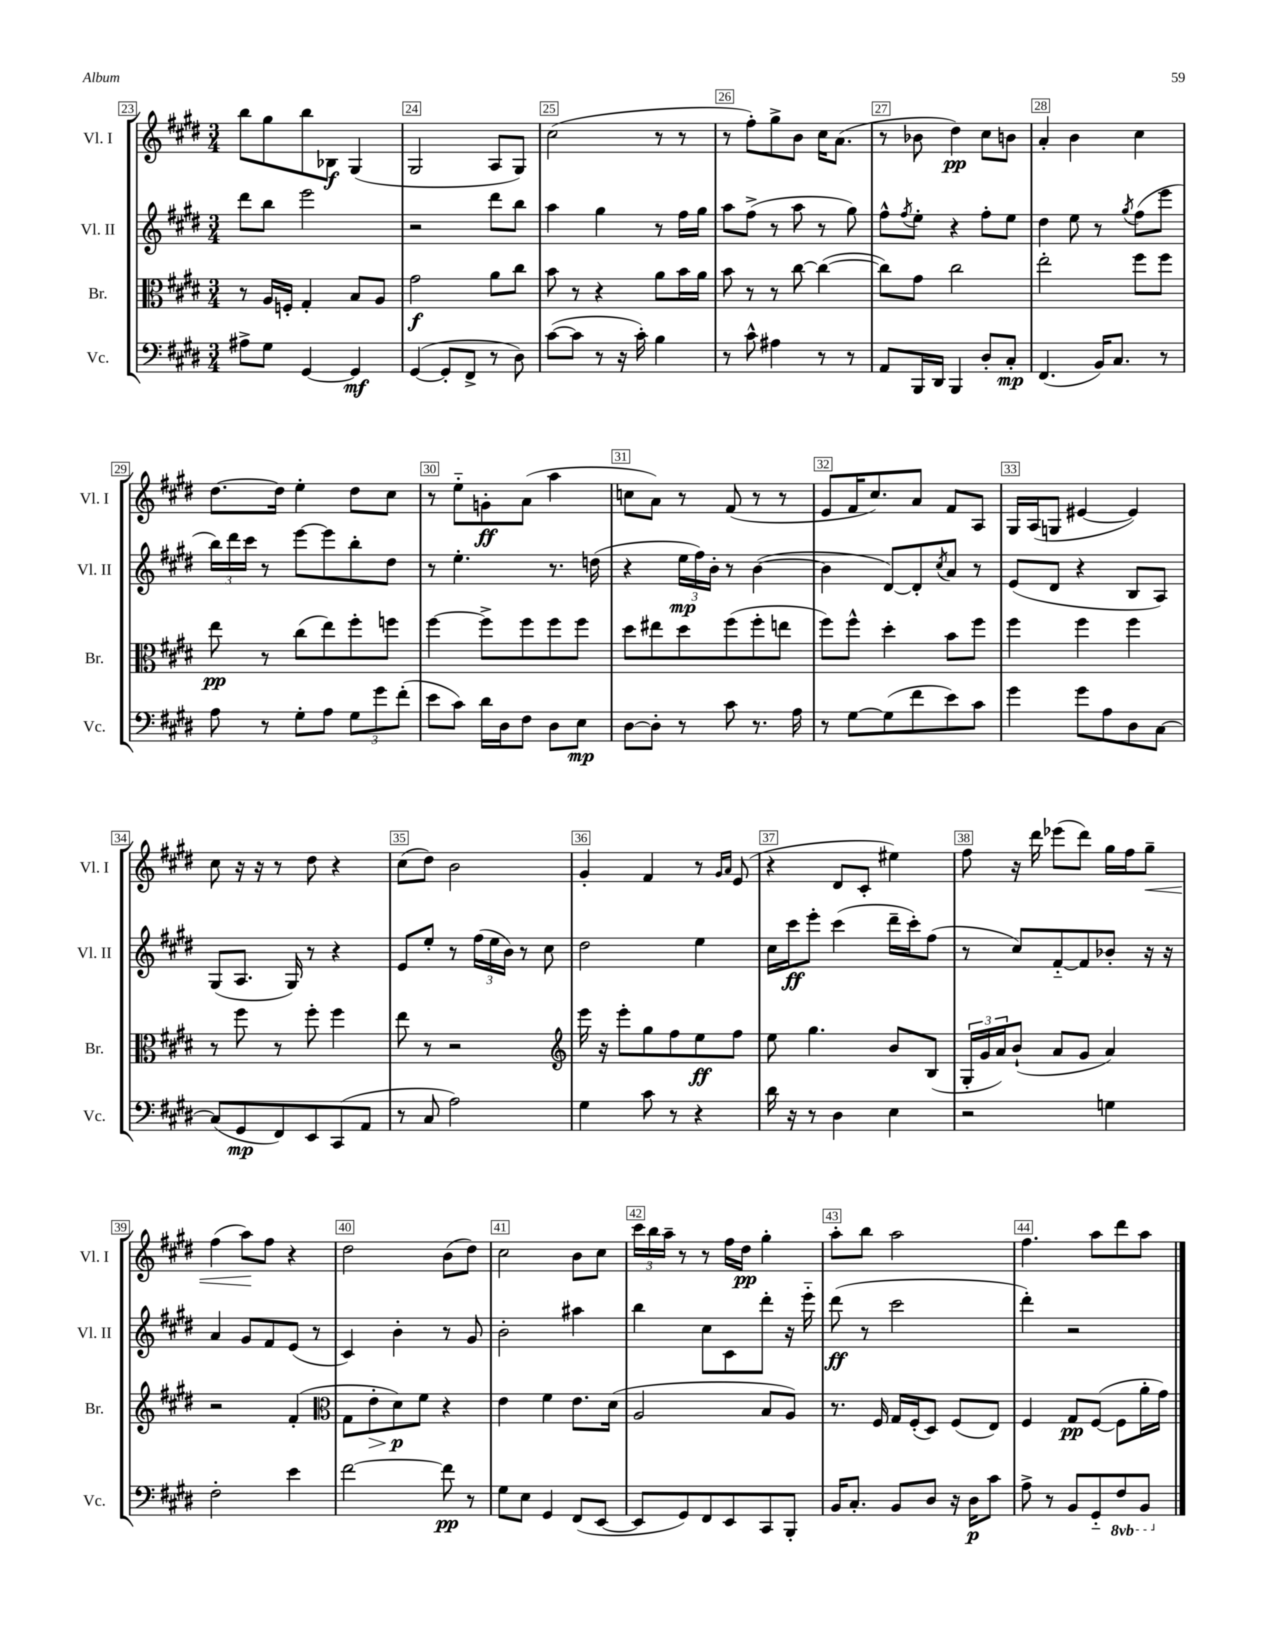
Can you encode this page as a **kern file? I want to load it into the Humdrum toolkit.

**kern	**dynam	**kern	**dynam	**kern	**dynam	**kern	**dynam
*part4	*part4	*part3	*part3	*part2	*part2	*part1	*part1
*staff4	*staff4	*staff3	*staff3	*staff2	*staff2	*staff1	*staff1
*I"Vc.	*	*I"Br.	*	*I"Vl. II	*	*I"Vl. I	*
*I'Vc.	*	*I'Br.	*	*I'Vl. II	*	*I'Vl. I	*
*clefF4	*	*clefC3	*	*clefG2	*	*clefG2	*
*k[f#c#g#d#]	*	*k[f#c#g#d#]	*	*k[f#c#g#d#]	*	*k[f#c#g#d#]	*
*M3/4	*	*M3/4	*	*M3/4	*	*M3/4	*
=23	=23	=23	=23	=23	=23	=23	=23
8A#X^\L	.	8r	.	8ddd#\L	.	8bb\L	.
8G#\J	.	16A/LL	.	8bb\J	.	8gg#\	.
.	.	16Fn'/JJ	.	.	.	.	.
[4GG#/	.	4G#'/	.	2eee\	.	8bb\	.
.	.	.	.	.	.	8B-X\J	f
4GG#/]	mf	8B/L	.	.	.	(4G#/	.
.	.	8A/J	.	.	.	.	.
=24	=24	=24	=24	=24	=24	=24	=24
([4GG#/	.	2g#\	f	2r	.	2G#/	.
8GG#'/L]	.	.	.	.	.	.	.
8FF#^/J	.	.	.	.	.	.	.
8r	.	8a\L	.	8ddd#\L	.	8A/L	.
8D#\)	.	8cc#\J	.	8bb\J	.	8G#/J)	.
=25	=25	=25	=25	=25	=25	=25	=25
([8c#\L	.	8b\	.	4aa\	.	(2cc#\	.
8c#\J]	.	8r	.	.	.	.	.
8r	.	4r	.	4gg#\	.	.	.
16r	.	.	.	.	.	.	.
16c#'\)	.	.	.	.	.	.	.
4B\	.	8a\L	.	8r	.	8r	.
.	.	16b\L	.	16ff#\LL	.	8r	.
.	.	16a\JJ	.	16gg#\JJ	.	.	.
=26	=26	=26	=26	=26	=26	=26	=26
8r	.	8b\	.	8aa\L	.	8r	.
8c#^^\	.	8r	.	(8ff#^\J	.	8ff#'\L)	.
4A#X\	.	8r	.	8r	.	8gg#^\	.
.	.	[8cc#\	.	8aa\	.	8b\J	.
8r	.	(4cc#\_	.	8r	.	16cc#\KL	.
.	.	.	.	.	.	(8.a\J	.
8r	.	.	.	8gg#\)	.	.	.
=27	=27	=27	=27	=27	=27	=27	=27
8AA/L	.	8cc#\L])	.	8ff#^^\L	.	8r	.
.	.	.	.	8qff#/	.	.	.
16BBB/L	.	8g#\J	.	8ee'\J	.	8b-X\	.
16DD#/JJ	.	.	.	.	.	.	.
4BBB/	.	2cc#\	.	4r	.	4dd#\)	pp
8D#'/L	.	.	.	8ff#'\L	.	8cc#\L	.
8C#'/J	mp	.	.	8ee\J	.	8bn\J	.
=28	=28	=28	=28	=28	=28	=28	=28
(4.FF#/	.	2ee'\	.	4dd#\	.	4a'/	.
.	.	.	.	8ee\	.	4b\	.
16BB/KL)	.	.	.	8r	.	.	.
8.C#/J	.	.	.	.	.	.	.
.	.	.	.	8qgg#/	.	.	.
.	.	8ff#\L	.	(8ff#\L	.	4cc#\	.
8r	.	8ff#\J	.	8eee\J	.	.	.
!!LO:LB:g=z
=29	=29	=29	=29	=29	=29	=29	=29
8A\	.	8ee\	pp	24bb\LL)	.	[8.dd#\L	.
.	.	.	.	24ddd#\	.	.	.
.	.	.	.	24ccc#\JJ	.	.	.
8r	.	8r	.	8r	.	.	.
.	.	.	.	.	.	16dd#\Jk]	.
8G#'\L	.	(8cc#\L	.	[8eee\L	.	4ee'\	.
8A\J	.	8ee\)	.	8eee\]	.	.	.
12G#\L	.	8ff#'\	.	8bb'\	.	8dd#\L	.
12g#\	.	.	.	.	.	.	.
.	.	8ffn\J	.	8dd#\J	.	8cc#\J	.
(12f#'\J	.	.	.	.	.	.	.
=30	=30	=30	=30	=30	=30	=30	=30
8e\L	.	[4ff#\	.	8r	.	8r	.
8c#\J)	.	.	.	4.ee'\	.	8ee\L	.
16d#\LL	.	8ff#^\L]	.	.	.	8gn'\	ff
16D#\J	.	.	.	.	.	.	.
8F#\J	.	8ff#\	.	.	.	(8a\J	.
8D#\L	.	8ff#\	.	8.r	.	4aa\	.
8E\J	mp	8ff#\J	.	.	.	.	.
.	.	.	.	(16ddn\	.	.	.
=31	=31	=31	=31	=31	=31	=31	=31
[8D#\L	.	8dd#\L	.	4r	.	8ccn\L	.
8D#'\J]	.	8ee#X\	.	.	.	8a\J)	.
8r	.	8dd#\	.	24ee\LL	mp	8r	.
.	.	.	.	24ff#\)	.	.	.
.	.	.	.	24b'\JJ	.	.	.
8c#\	.	(8ff#\	.	8r	.	(8f#/	.
8.r	.	8ff#'\	.	([4b\	.	8r	.
.	.	8een\J	.	.	.	8r	.
16A\	.	.	.	.	.	.	.
=32	=32	=32	=32	=32	=32	=32	=32
8r	.	8ff#\L)	.	4b\]	.	8e/L	.
[8G#\L	.	8ff#^^\J	.	.	.	16f#/K	.
.	.	.	.	.	.	8.cc#/)	.
(8G#\]	.	4dd#'\	.	[8d#/L)	.	.	.
8f#\	.	.	.	8d#'/]	.	8a/J	.
.	.	.	.	8qcc#/	.	.	.
8e\)	.	8b\L	.	8a/J	.	8f#/L	.
8c#\J	.	8ff#\J	.	8r	.	8A/J	.
=33	=33	=33	=33	=33	=33	=33	=33
4g#\	.	4ff#\	.	(8e/L	.	16G#/LL	.
.	.	.	.	.	.	(16A/J	.
.	.	.	.	8d#/J	.	8Gn/J	.
8g#\L	.	4ff#\	.	4r	.	[4e#X/	.
8A\	.	.	.	.	.	.	.
8D#\	.	4ff#\	.	8B/L	.	4e#/])	.
[8C#\J	.	.	.	8A/J)	.	.	.
!!LO:LB:g=z
=34	=34	=34	=34	=34	=34	=34	=34
(8C#/L]	.	8r	.	(8G#/L	.	8cc#\	.
8GG#/	mp	8ff#\	.	8.A/J	.	16r	.
.	.	.	.	.	.	16r	.
8FF#/)	.	8r	.	.	.	8r	.
.	.	.	.	16G#/)	.	.	.
8EE/	.	8ff#'\	.	8r	.	8dd#\	.
(8CC#/	.	4ff#\	.	4r	.	4r	.
8AA/J	.	.	.	.	.	.	.
=35	=35	=35	=35	=35	=35	=35	=35
8r	.	8ee\	.	8e/L	.	(8cc#\L	.
8C#/	.	8r	.	8ee'/J	.	8dd#\J)	.
2A\)	.	2r	.	8r	.	2b\	.
.	.	.	.	(24ff#\LL	.	.	.
.	.	.	.	24ee\	.	.	.
.	.	.	.	24b\JJ)	.	.	.
.	.	.	.	8r	.	.	.
.	.	.	.	8cc#\	.	.	.
=36	=36	=36	=36	=36	=36	=36	=36
*	*	*clefG2	*	*	*	*	*
4G#\	.	16eee\	.	2dd#\	.	4g#'/	.
.	.	16r	.	.	.	.	.
.	.	8eee'\L	.	.	.	.	.
8c#\	.	8gg#\	.	.	.	4f#/	.
8r	.	8ff#\	.	.	.	.	.
4r	.	8ee\	ff	4ee\	.	8r	.
.	.	.	.	.	.	16qqg#/LL	.
.	.	.	.	.	.	16qqa/JJ	.
.	.	8ff#\J	.	.	.	(8e/	.
=37	=37	=37	=37	=37	=37	=37	=37
16d#\	.	8ee\	.	16cc#\LL	.	4r	.
16r	.	.	.	16ccc#\J	ff	.	.
8r	.	4.gg#\	.	8eee'\J	.	.	.
4D#\	.	.	.	(4ccc#\	.	8d#/L	.
.	.	.	.	.	.	8c#'/J	.
4E\	.	8b/L	.	16ddd#~\LL	.	4ee#X\)	.
.	.	.	.	16ccc#'\J)	.	.	.
.	.	(8B/J	.	(8ff#\J	.	.	.
=38	=38	=38	=38	=38	=38	=38	=38
2r	.	24G#'/LL	.	8r	.	8ff#\	.
.	.	24g#/	.	.	.	.	.
.	.	24a/J)	.	.	.	.	.
.	.	(8b`/J	.	8cc#/L)	.	16r	.
.	.	.	.	.	.	16ddd#\	.
.	.	8a/L	.	[8f#/	.	(8eee-X\L	.
.	.	8g#/J	.	8f#/]	.	8ddd#\J)	.
4Gn\	.	4a/)	.	8b-X'/J	.	16gg#\LL	.
.	.	.	.	.	.	16ff#\J	.
!	!	!	!	!	!	!	!LO:HP:b
.	.	.	.	16r	.	8gg#~\J	<
.	.	.	.	16r	.	.	.
!!LO:LB:g=z
=39	=39	=39	=39	=39	=39	=39	=39
2F#'\	.	2r	.	4a/	.	(4ff#\	.
.	.	.	.	8g#/L	.	8aa\L)	.
.	.	.	.	8f#/	.	8ff#\J	[
4e\	.	(4f#'/	.	(8e/J	.	4r	.
.	.	.	.	8r	.	.	.
=40	=40	=40	=40	=40	=40	=40	=40
*	*	*clefC3	*	*	*	*	*
[2f#\	.	8G#\L	.	4c#/)	.	2dd#\	.
!	!	!	!LO:HP:b	!	!	!	!
.	.	8e'\	>	.	.	.	.
.	.	8d#\)	p	4b'\	.	.	.
.	.	8f#\J	]	.	.	.	.
8f#\]	pp	4r	.	8r	.	(8b\L	.
8r	.	.	.	8g#/	.	8dd#\J)	.
=41	=41	=41	=41	=41	=41	=41	=41
8G#\L	.	4e\	.	2b'\	.	2cc#\	.
8E\J	.	.	.	.	.	.	.
4GG#/	.	4f#\	.	.	.	.	.
(8FF#/L	.	8.e\L	.	4aa#X\	.	8b\L	.
[8EE/J	.	.	.	.	.	8cc#\J	.
.	.	(16d#\Jk	.	.	.	.	.
=42	=42	=42	=42	=42	=42	=42	=42
8EE/L]	.	2A/	.	4bb\	.	24ccc#\LL	.
.	.	.	.	.	.	24bb\	.
.	.	.	.	.	.	24aa~\JJ	.
8GG#/)	.	.	.	.	.	8r	.
8FF#/	.	.	.	8cc#\L	.	8r	.
8EE/	.	.	.	8c#\	.	16ff#\LL	.
.	.	.	.	.	.	16dd#\JJ	pp
8CC#/	.	8B/L	.	8ddd#'\J	.	4gg#'\	.
8BBB'/J	.	8A/J)	.	16r	.	.	.
.	.	.	.	16eee\	.	.	.
=43	=43	=43	=43	=43	=43	=43	=43
16BB/KL	.	8.r	.	(8ddd#\	ff	8aa'\L	.
8.C#'/J	.	.	.	.	.	.	.
.	.	.	.	8r	.	8bb\J	.
.	.	16F#/	.	.	.	.	.
8BB/L	.	16G#/LL	.	2ccc#\	.	2aa\	.
.	.	(16F#'/J	.	.	.	.	.
8D#/J	.	8D#/J)	.	.	.	.	.
16r	.	(8F#/L	.	.	.	.	.
16D#\KL	p	.	.	.	.	.	.
8c#\J	.	8E/J)	.	.	.	.	.
=44	=44	=44	=44	=44	=44	=44	=44
8A^\	.	4F#/	.	4ddd#'\)	.	4.ff#\	.
8r	.	.	.	.	.	.	.
8BB/L	.	8G#/L	pp	2r	.	.	.
8GG#/	.	([8F#/J	.	.	.	8aa\L	.
*8ba	*	*	*	*	*	*	*
8FF#/	.	8F#\L]	.	.	.	8ddd#\	.
8BBB/J	.	16a'\L	.	.	.	8aa\J	.
.	.	16g#\JJ)	.	.	.	.	.
*X8ba	*	*	*	*	*	*	*
==	==	==	==	==	==	==	==
*-	*-	*-	*-	*-	*-	*-	*-
